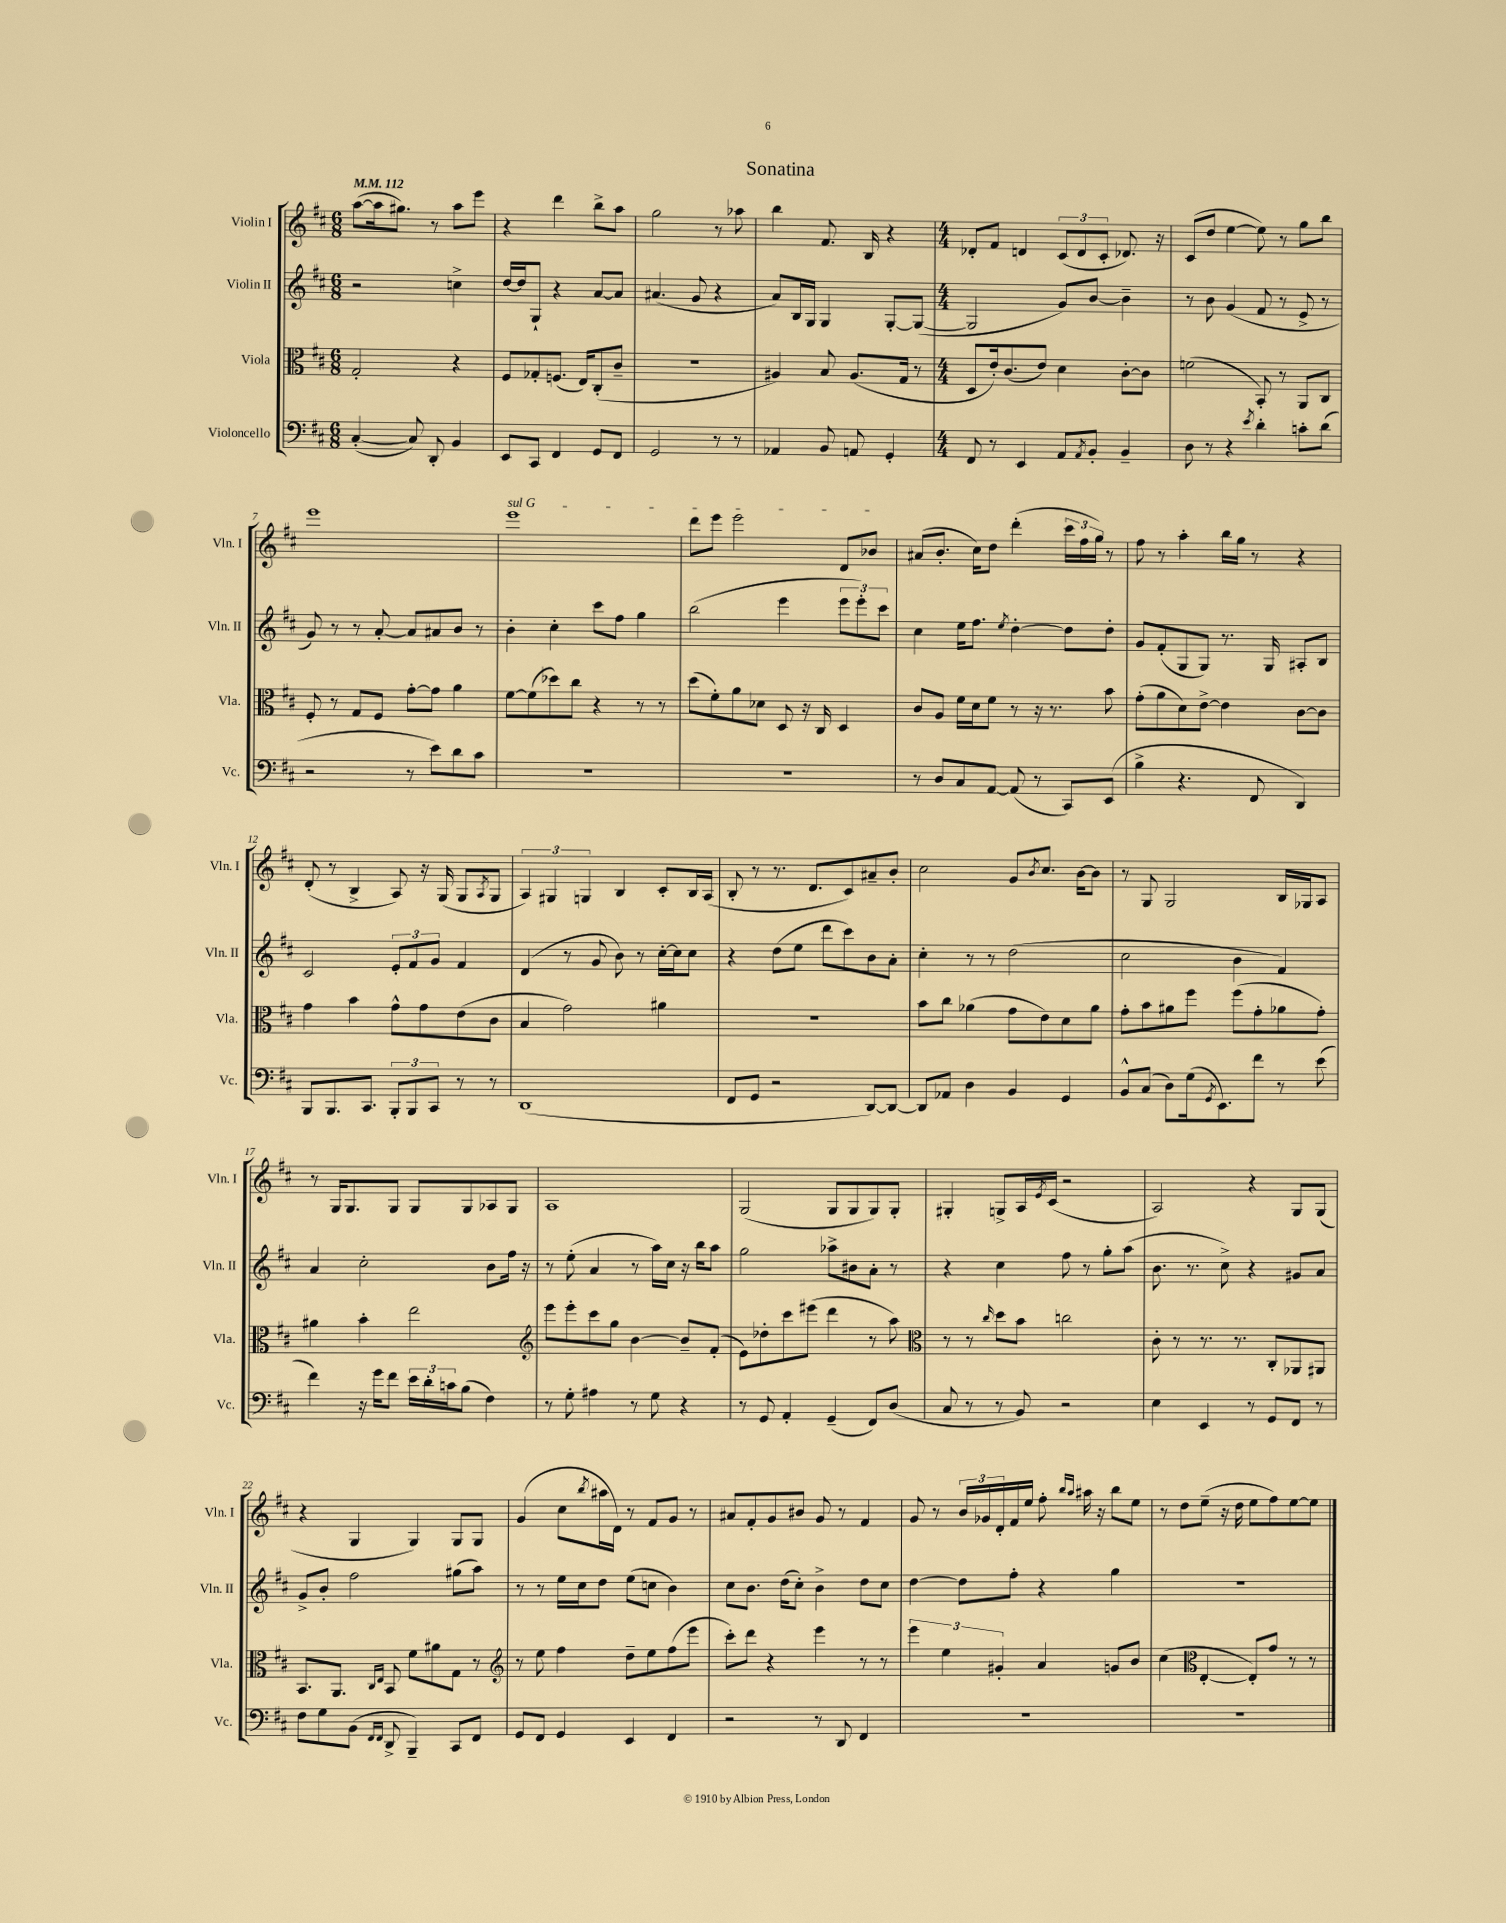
\header { title = "Sonatina" }
<<
\new StaffGroup <<
\new Staff = "s0" \with { instrumentName = "Violin I" shortInstrumentName = "Vln. I" } {
    \clef treble \key d \major \numericTimeSignature \time 6/8 \tempo 4 = 112
    a''8~( a''16 gis''8.) r8 a''8 e'''8 |
    r4 d'''4 b''8-> a''8 |
    g''2 r8 aes''8 |
    b''4 fis'8. b16 r4 |
    \numericTimeSignature \time 4/4 des'8-. fis'8 d'4 \tuplet 3/2 { cis'8( d'8 cis'8-. } des'8.) r16 |
    cis'8( d''8 e''4~ e''8) r8 g''8 b''8 |
    e'''1 |
    \once \override TextSpanner.bound-details.left.text = \markup { \italic "sul G" } e'''1\startTextSpan |
    d'''8 e'''8 e'''2 d'8 bes'8\stopTextSpan |
    ais'8( b'8.-. cis''16) d''8 d'''4-.( \tuplet 3/2 { cis'''16 fis''16 g''16) } r8 |
    fis''8 r8 a''4-. b''16 g''16 r8 r4 |
    d'8-.( r8 b4-> a8) r16 g16( g8 \acciaccatura { a8 } g8 |
    \tuplet 3/2 { a4) gis4 g4 } b4 cis'8-. b16 a16( |
    b8-. r8 r8. d'8. cis'8) ais'8-- b'8-. |
    cis''2 g'8 \acciaccatura { b'8 } cis''8. b'16~ b'8 |
    r8 g8 g2 b16 ges16 a8 |
    r8 g16 g8. g8 g8 g8 aes8 g8 |
    a1 |
    g2( g8 g8 g8) g8-. |
    gis4-. g8-> a16 \acciaccatura { e'8 } cis'16( r2 |
    a2) r4 g8 g8( |
    r4 g4 g4) g8 g8 |
    g'4( cis''8 \acciaccatura { b''8 } ais''16 d'16) r8 fis'8 g'8 r8 |
    ais'8 fis'8-. g'8 bis'8 g'8 r8 fis'4 |
    g'8 r8 \tuplet 3/2 { b'16 ges'16 d'16-. } fis'16 e''16 fis''8-. \grace { b''16 a''16 } ais''16 r16 b''8 e''8 |
    r8 d''8 e''8--( r16 d''16 e''8 fis''8) e''8~ e''8 \bar "|." |
}
\new Staff = "s1" \with { instrumentName = "Violin II" shortInstrumentName = "Vln. II" } {
    \clef treble \key d \major \numericTimeSignature \time 6/8
    r2 c''4-> |
    d''16~ d''16 g8-! r4 a'8~ a'8 |
    ais'4.( g'8 r4 |
    a'8) b16 g16 g4 g8~-. g8~( |
    \numericTimeSignature \time 4/4 g2 g'8) b'8~ b'4-- |
    r8 b'8 g'4( fis'8 r8 e'8-> r8 |
    g'8) r8 r8 a'8~-. a'8 ais'8 b'8 r8 |
    b'4-. cis''4-. cis'''8 fis''8 g''4 |
    b''2( e'''4 \tuplet 3/2 { e'''8 e'''8-.) cis'''8 } |
    cis''4 e''16 fis''8. \acciaccatura { e''8 } d''4~-. d''8 d''8-. |
    g'8 fis'8-.( g8 g8) r8. g16 ais8-. b8 |
    cis'2 \tuplet 3/2 { e'8-. fis'8 g'8 } fis'4 |
    d'4( r8 g'8 b'8) r8 cis''16~-. cis''16 cis''8 |
    r4 d''8( e''8 d'''8 cis'''8) b'8 a'8-. |
    cis''4-. r8 r8 d''2( |
    cis''2 b'4 fis'4) |
    a'4 cis''2-. b'8 fis''16 r16 |
    r8 e''8-.( a'4 r8 a''16) cis''16 r16 b''16 a''8 |
    g''2 aes''8-> bis'8 a'8-. r8 |
    r4 cis''4 fis''8 r8 g''8-. a''8( |
    b'8. r8. cis''8->) r4 gis'8 a'8 |
    g'8-> b'8-. fis''2 gis''8( a''8) |
    r8 r8 e''16 cis''16 d''8 e''8( c''8 b'4) |
    cis''8 b'8. d''16( cis''8-.) b'4-> d''8 cis''8 |
    d''4~ d''8 fis''8-. r4 g''4 |
    R1 \bar "|." |
}
\new Staff = "s2" \with { instrumentName = "Viola" shortInstrumentName = "Vla." } {
    \clef alto \key d \major \numericTimeSignature \time 6/8
    g2-. r4 |
    fis8 ges8-. f8.( e16) cis8-.( cis'8-- |
    R2. |
    ais4) b8 ais8.( g16 r8 |
    \numericTimeSignature \time 4/4 d8 e'16-.) cis'8.( e'8) d'4 cis'8~-. cis'8 |
    f'2( b,8-.) r8 a,8 cis8 |
    fis8-. r8 g8 fis8 g'8~-. g'8 a'4 |
    fis'8~ fis'8( des''8) cis''8 r4 r8 r8 |
    d''8( fis'8-.) a'8 des'8 d8 r16 cis16 d4 |
    cis'8 a8 fis'16 d'16 fis'8 r8 r16 r8. b'8 |
    g'8-.( a'8 d'8) e'8~-> e'4 cis'8~ cis'8 |
    g'4 b'4 g'8-^ g'8 e'8( cis'8 |
    b4 g'2) ais'4 |
    R1 |
    b'8 cis''8 aes'4( g'8 e'8) d'8 aes'8 |
    g'8-. b'8 ais'8 fis''8 fis''8( g'8-. aes'8 g'8-.) |
    ais'4 b'4-. e''2 |
    \clef treble e'''8 e'''8-. cis'''8 g''8 b'4~ b'8-- fis'8-.( |
    e'8) des''8-. cis'''8 eis'''8( d'''4 r8 a''8) |
    \clef alto r8 r8 \grace { cis''16 } d''8 b'8 c''2 |
    cis'8-. r8 r8. r8. cis8-. aes,8 ais,8 |
    b,8. a,8. \grace { cis16 e16 } b,8 fis'8 ais'8 g8 r8 |
    \clef treble r8 e''8 fis''4 d''8-- e''8 fis''8( e'''8 |
    cis'''8-.) d'''8 r4 e'''4 r8 r8 |
    \tuplet 3/2 { e'''4 e''4 gis'4-. } a'4 g'8 b'8 |
    cis''4( \clef alto e4~-. e8-.) g'8 r8 r8 \bar "|." |
}
\new Staff = "s3" \with { instrumentName = "Violoncello" shortInstrumentName = "Vc." } {
    \clef bass \key d \major \numericTimeSignature \time 6/8
    cis4~-.( cis8) d,8-. b,4 |
    e,8 cis,8 fis,4 g,8 fis,8 |
    g,2 r8 r8 |
    aes,4 b,8 a,8 g,4-. |
    \numericTimeSignature \time 4/4 fis,8 r8 e,4 a,8 \acciaccatura { a,8 } b,8-. b,4-- |
    d8 r8 r4 \acciaccatura { e'8 } d'4-. c'8-. d'8( |
    r2 r8 e'8) d'8 cis'8 |
    R1 |
    R1 |
    r8 d8 cis8 a,8~ a,8( r8 cis,8) e,8( |
    b4-> r4. fis,8 d,4) |
    b,,8 b,,8. cis,8. \tuplet 3/2 { b,,8-. b,,8 cis,8 } r8 r8 |
    d,1( |
    fis,8 g,8 r2 d,8~) d,8~ |
    d,8 aes,8 d4 b,4 g,4 |
    b,8-^ cis8( d8) g16( \acciaccatura { g,8 } e,8.) fis'8 r8 e'8( |
    fis'4) r16 g'16 fis'8 \tuplet 3/2 { e'16 d'16-. c'16 } b8( fis4) |
    r8 g8-. ais4 r8 g8 r4 |
    r8 g,8 a,4-. g,4--( fis,8) d8( |
    cis8 r8 r8 b,8) r2 |
    e4 e,4 r8 g,8 fis,8 r8 |
    fis8 g8 b,8( \grace { fis,16 fis,16 } d,8-> b,,4--) cis,8 fis,8 |
    g,8 fis,8 g,4 e,4 fis,4 |
    r2 r8 d,8 fis,4 |
    R1 |
    R1 \bar "|." |
}
>>
>>
